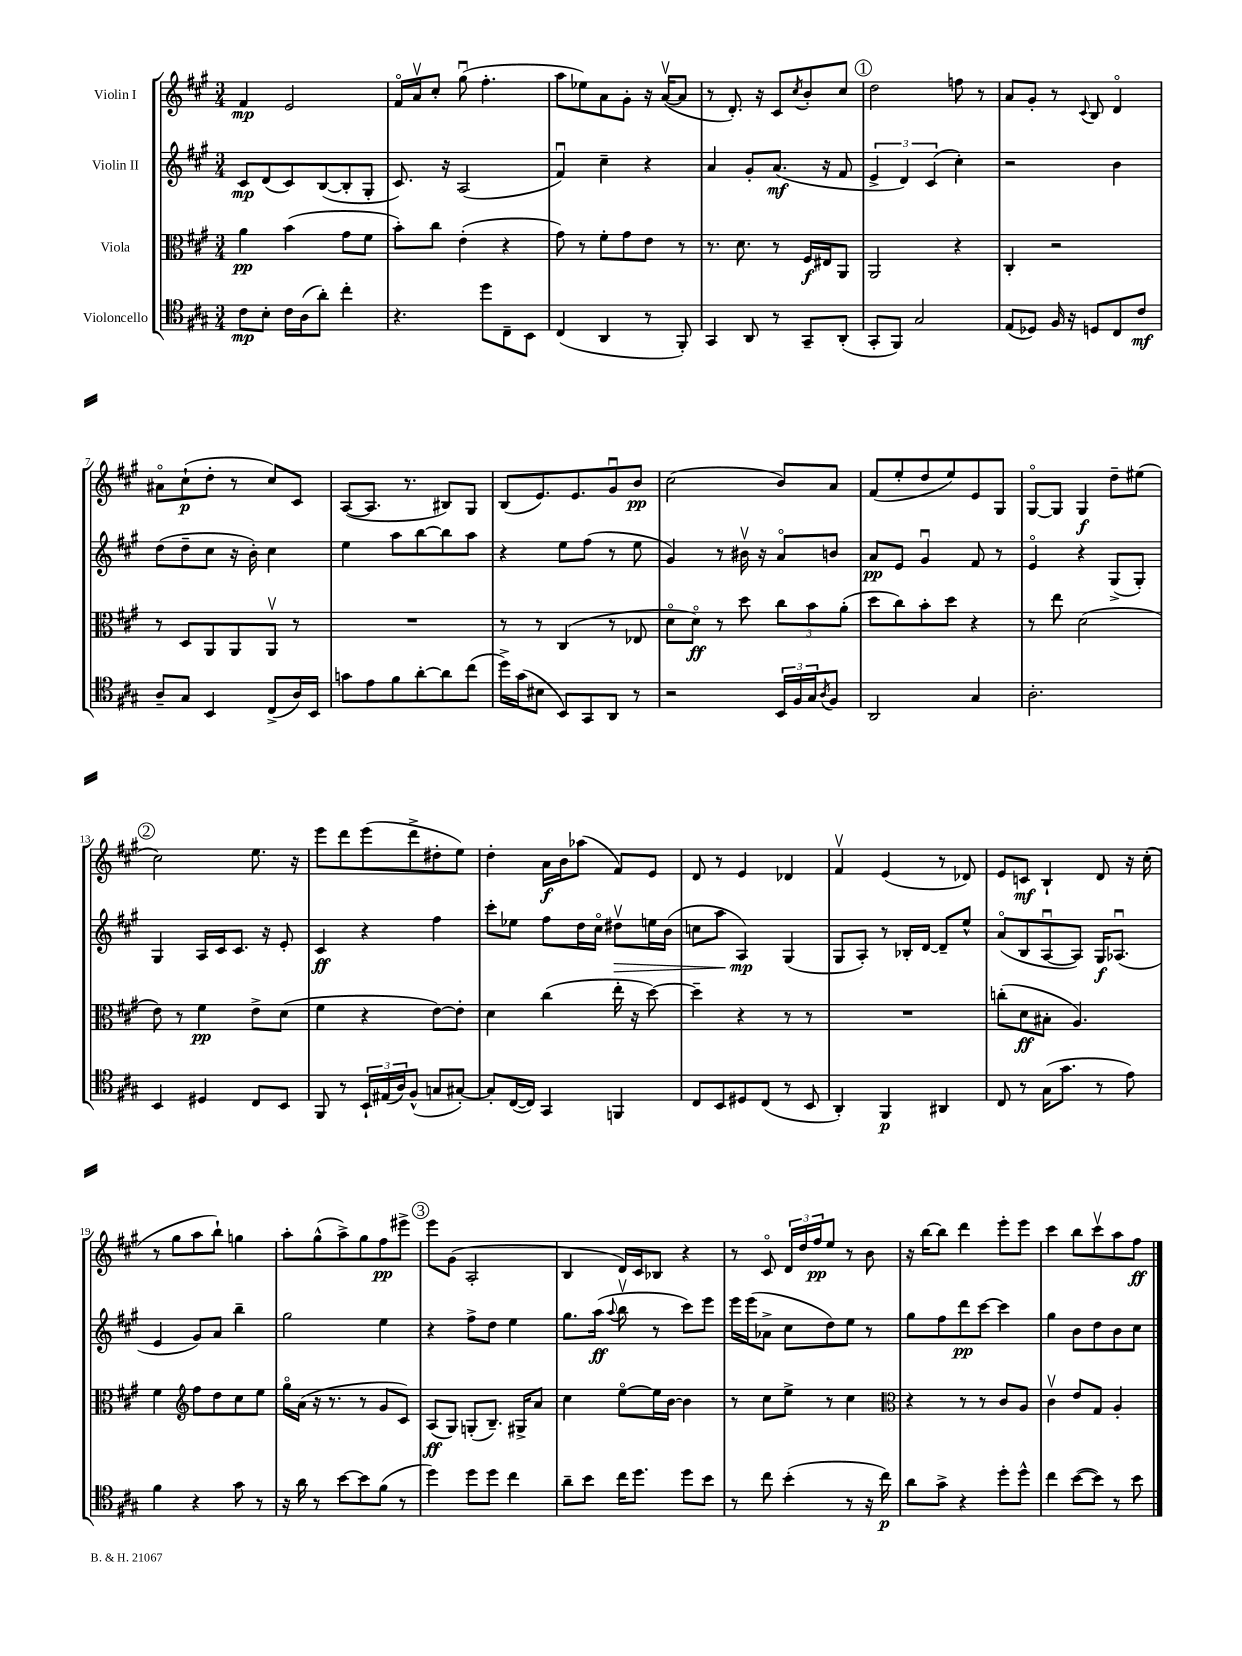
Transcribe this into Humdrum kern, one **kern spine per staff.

**kern	**kern	**kern	**kern
*staff4	*staff3	*staff2	*staff1
*clefC4	*clefC3	*clefG2	*clefG2
*k[f#c#g#]	*k[f#c#g#]	*k[f#c#g#]	*k[f#c#g#]
*M3/4	*M3/4	*M3/4	*M3/4
8c#\L	4a\	8c#/L	4f#/
8B'\J	.	(8d/	.
16c#\LL	(4b\	8c#/)	2e/
(16A\J	.	.	.
8a'\J)	.	([8B/	.
4cc#'\	8g#\L	8B'/]	.
.	8f#\J	8G#'/J	.
=	=	=	=
4.r	8b'\L)	8.c#/)	16f#o/LL
.	.	.	16av/J
.	8cc#\J	.	8cc#'/J
.	.	16r	.
.	(4e'\	(2A/	(8gg#u\
8dd\L	.	.	4.ff#'\
8C#~\	4r	.	.
8BB\J	.	.	.
=	=	=	=
(4C#/	8g#\)	4f#u/)	8aa\L
.	8r	.	8ee-\)
4AA/	8f#'\L	4cc#~\	8a\
.	8g#\	.	8g#'\J
8r	8e\J	4r	16r
.	.	.	([16av/LK
8FF#'/)	8r	.	8a/]J
=	=	=	=
4GG#/	8.r	4a/	8r
.	.	.	8.d'/)
.	8.d\	.	.
8AA/	.	8g#'/L	.
.	.	.	16r
8r	8r	(8.a/J	8c#/L
.	.	.	8qcc#/
8GG#~/L	16F#/LL	.	8b'/
.	16E#/J	16r	.
(8AA'/J	8AA/J	8f#/	8cc#/J
=	=	=	=
8GG#'/L	2AA/	6e^/	2dd\
8FF#/J)	.	.	.
.	.	6d/)	.
2G#/	.	.	.
.	.	(6c#/	.
.	4r	4cc#'\)	8ff\
.	.	.	8r
=	=	=	=
(8E/L	4C#'/	2r	8a/L
8D-/J)	.	.	8g#'/J
16F#/	2r	.	8r
16r	.	.	.
.	.	.	8qqc#/
8D/L	.	.	8B/
8C#/	.	4b\	4do/
8c#/J	.	.	.
=	=	=	=
8A~/L	8r	(8dd\L	8a#o\L
8G#/J	8D/L	8dd~\	(8cc#`\
4BB/	8AA/	8cc#\J	8dd'\J
.	8AA/	16r	8r
.	.	16b'\)	.
(8C#^/L	8AAv/J	4cc#\	8cc#/L)
16A/L)	8r	.	8c#/J
16BB/JJ	.	.	.
=	=	=	=
8g\L	2.r	4ee\	([8A/L
8e\	.	.	8.A/]J
8f#\	.	8aa\L	.
.	.	.	8.r
[8a'\	.	[8bb\	.
8a\]	.	8bb\]	8B#/L)
(8cc#\J	.	8aa\J	8G#/J
=	=	=	=
16dd^\LL)	8r	4r	(8B/L
(16g#\J	.	.	.
8B#\J	8r	.	8.e/)
8BB/L)	(4C#/	8ee\L	.
.	.	.	8.e/
8GG#/	.	(8ff#\J	.
8AA/J	8r	8r	8g#u/
8r	8E-/	8ee\	8b/J
=	=	=	=
2r	8do\L	4g#/)	(2cc#\
.	8do\J)	.	.
.	8r	8r	.
.	8dd\	16b#v\	.
.	.	16r	.
24BB/LL	12cc#\L	8ao/L	8b/L)
24F#/	.	.	.
24G#/J	12b\	.	.
8qA/	.	.	.
8F#/J	.	8b/J	8a/J
.	(12a'\J	.	.
=	=	=	=
2AA/	8dd\L	8a/L	(8f#/L
.	8cc#\)	8e/J	8ee'/
.	8b'\	4g#u/	8dd/
.	8dd\J	.	8ee/)
4G#/	4r	8f#/	8e/
.	.	8r	8G#/J
=	=	=	=
2.A'\	8r	4eo/	[8G#o/L
.	8ee\	.	8G#/]J
.	(2d\	4r	4G#/
.	.	(8G#^/L	8dd~\L
.	.	8G#'/J)	(8ee#\J
=	=	=	=
4BB/	8e\)	4G#/	2cc#\)
.	8r	.	.
4D#/	4f#\	16A/LL	.
.	.	16c#/J	.
.	.	8.c#/J	.
8C#/L	8e^\L	.	8.ee\
.	.	16r	.
8BB/J	(8d\J	8e'/	.
.	.	.	16r
=	=	=	=
8FF#/	4f#\	4c#/	8eee\L
8r	.	.	8ddd\
24BB`/LL	4r	4r	(8eee\
(24E#/	.	.	.
24A/J)	.	.	.
(8F#^^/J	.	.	8ddd^\
8G/L	[8e\L)	4ff#\	8dd#'\
[8G#'/J)	8e'\]J	.	8ee\J)
=	=	=	=
8G#'/]L	4d\	8ccc#'\L	4dd'\
([16C#/L	.	8ee-\J	.
16C#/]JJ)	.	.	.
4GG#/	(4cc#\	8ff#\L	16a\LL
.	.	.	16b\J
.	.	16dd\L	(8aa-\J
.	.	16cc#o\JJ	.
4FF/	16ee'\	8dd#v\L	8f#/L)
.	16r	.	.
.	[8dd\)	16ee\L	8e/J
.	.	(16b\JJ	.
=	=	=	=
8C#/L	4dd~\]	8cc\L	8d/
8BB/	.	8aa\J	8r
8D#/	4r	4A/)	4e/
(8C#/J	.	.	.
8r	8r	(4G#/	4d-/
8BB/	8r	.	.
=	=	=	=
4AA'/)	2.r	8G#/L	4f#v/
.	.	8A'/J)	.
4FF#/	.	8r	(4e/
.	.	16B-'/LL	.
.	.	[16d/JJ	.
4AA#/	.	8d~/]L	8r
.	.	8ee^^/J	8d-/)
=	=	=	=
8C#/	(8cc'\L	(8ao/L	8e/L
8r	8d\	8B/	8c/J
(16G#\LK	8B#'\J	[8Au/	4B`/
8.g#\J	.	.	.
.	4.A/)	8A/]J)	.
8r	.	16G#/LK	8d/
.	.	(8.A-u/J	.
8e\)	.	.	16r
.	.	.	(16cc#'\
=	=	=	=
4f#\	4f#\	4e/	8r
.	.	.	8gg#\L
*	*clefG2	*	*
4r	8ff#\L	8g#/L)	8aa\
.	8dd\	8a/J	8bb`\J)
8g#\	8cc#\	4bb~\	4gg\
8r	8ee\J	.	.
=	=	=	=
16r	16gg#o\LL	2gg#\	8aa'\L
16a\	(16a\JJ	.	.
8r	16r	.	(8gg#^^\
.	8.r	.	.
[8b\L	.	.	8aa^\)
8b\]	8r	.	8gg#\
(8f#\J	8g#/L	4ee\	8ff#\
8r	8c#/J)	.	8eee#^\J
=	=	=	=
4dd\)	(8A/L	4r	8eee\L
.	8G#/J)	.	(8g#\J
8dd\L	(8G'/L	8ff#^\L	2A'/
8dd\J	8.B~/J)	8dd\J	.
4cc#\	.	4ee\	.
.	16G#^/LK	.	.
.	8a/J	.	.
=	=	=	=
8a~\L	4cc#\	8.gg#\L	4B/
8b\J	.	.	.
.	.	(16aa\Jk	.
.	.	8qqaa/	.
16cc#\LK	[8eeo\L	8bbv\	16d/LL)
8.dd\J	.	.	16c#/J
.	16ee\]L	8r	8B-/J
.	[16b\JJ	.	.
8dd\L	4b\]	8ccc#\L)	4r
8b\J	.	8eee\J	.
=	=	=	=
8r	8r	16eee\LL	8r
.	.	(16eee\J	.
8cc#\	8cc#\L	8a-^\J	8c#o/
(4b'\	8ee^\J	8cc#\L	24d/LL
.	.	.	24dd/
.	.	.	24ff#/J
.	8r	8dd\)	8ee/J
8r	4cc#\	8ee\J	8r
16r	.	8r	8b\
16cc#\)	.	.	.
=	=	=	=
*	*clefC3	*	*
8a\L	4r	8gg#\L	16r
.	.	.	[16bb\LK
8g#^\J	.	8ff#\	8bb\]J
4r	8r	8ddd\	4ddd\
.	8r	[8ccc#\J	.
8dd'\L	8c#/L	4ccc#\]	8eee'\L
8dd^^\J	8A/J	.	8eee\J
=	=	=	=
4cc#\	4c#v\	4gg#\	4ccc#\
([8b\L	8e/L	8b\L	8bb\L
8b\]J)	8G#/J	8dd\	8ccc#v\
8r	4A'/	8b\	8aa\
8b\	.	8cc#\J	8ff#\J
==	==	==	==
*-	*-	*-	*-
